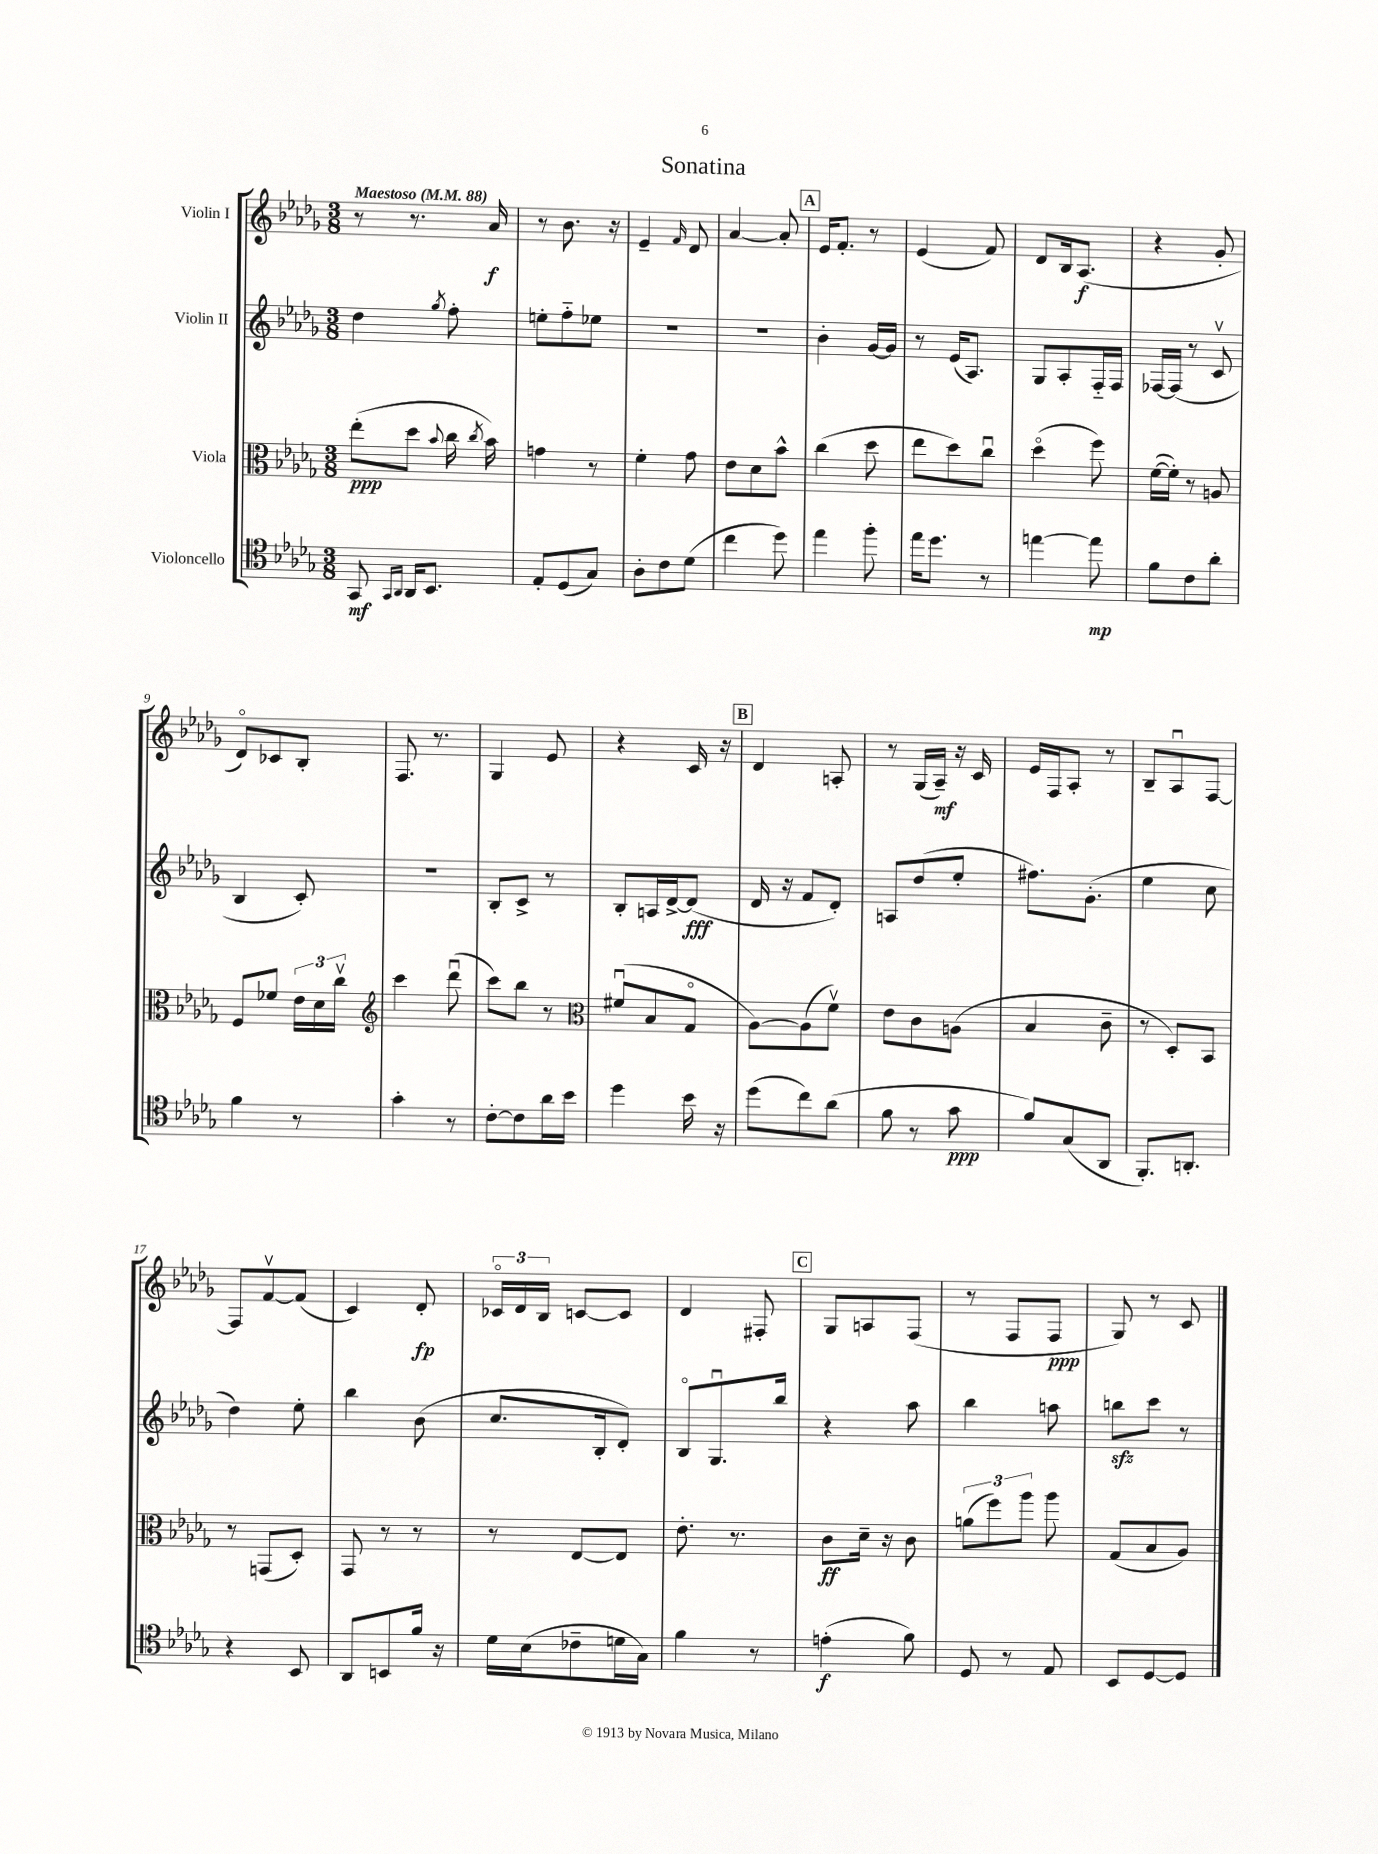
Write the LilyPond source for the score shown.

\header { title = "Sonatina" }
<<
\new StaffGroup <<
\new Staff = "s0" \with { instrumentName = "Violin I" } {
    \clef treble \key des \major \numericTimeSignature \time 3/8 \tempo "Maestoso" 4 = 88
    \autoBeamOff r8 r8. aes'16\f |
    r8 bes'8. r16 |
    ees'4-- \grace { f'16 } des'8 |
    aes'4~ aes'8-. |
    \mark \markup { \box "A" } ees'16[ f'8.]-. r8 |
    ees'4( f'8) |
    des'8[ bes16 aes8.]\f( |
    r4 ges'8-. |
    des'8[\flageolet) ces'8 bes8]-. |
    f8. r8. |
    ges4 ees'8 |
    r4 c'16 r16 |
    \mark \markup { \box "B" } des'4 a8-. |
    r8 ges16[( aes16]--\mf) r16 c'16 |
    ees'16[ f16 aes8]-. r8 |
    bes8[-- aes8\downbow f8]~ |
    f8[ f'8~\upbow f'8]( |
    c'4) des'8-.\fp |
    \tuplet 3/2 { ces'16[\flageolet des'16 bes16] } c'8[~ c'8] |
    des'4 fis8-. |
    \mark \markup { \box "C" } ges8[ a8 f8]( |
    r8 f8[ f8]\ppp |
    ges8) r8 c'8 \bar "|." |
}
\new Staff = "s1" \with { instrumentName = "Violin II" } {
    \clef treble \key des \major \numericTimeSignature \time 3/8
    \autoBeamOff des''4 \acciaccatura { ges''8 } f''8-. |
    e''8[-. f''8-_ ees''8] |
    R4. |
    R4. |
    \mark \markup { \box "A" } bes'4-. ges'16[~ ges'16] |
    r8 ees'16[( aes8.]) |
    ges8[ aes8-. f16-_ f16] |
    fes16[~ fes16]( r8 c'8\upbow |
    bes4 c'8-.) |
    r4. |
    bes8[-. c'8]-> r8 |
    bes8[-. a16 des'16~-> des'8]\fff( |
    \mark \markup { \box "B" } des'16 r16 f'8[ des'8]-.) |
    a8[ des''8( ees''8]-. |
    fis''8.[) ges'8.]-.( |
    ees''4 c''8 |
    des''4) ees''8-. |
    bes''4 bes'8( |
    c''8.[ bes16-. des'8]-.) |
    bes8[\flageolet ges8.\downbow bes''16] |
    \mark \markup { \box "C" } r4 aes''8 |
    bes''4 a''8 |
    b''8[\sfz c'''8] r8 \bar "|." |
}
\new Staff = "s2" \with { instrumentName = "Viola" } {
    \clef alto \key des \major \numericTimeSignature \time 3/8
    \autoBeamOff ees''8[-.\ppp( des''8] \appoggiatura { bes'8 } c''16 \acciaccatura { c''8 } bes'16) |
    g'4 r8 |
    f'4-. ges'8 |
    ees'8[ des'8 bes'8]-^ |
    \mark \markup { \box "A" } c''4( des''8 |
    ees''8[ des''8) c''8]\downbow |
    des''4\flageolet( f''8) |
    f'16[~( f'16]-.) r8 a8 |
    f8[ fes'8] \tuplet 3/2 { ees'16[ des'16 c''16]\upbow } |
    \clef treble c'''4 des'''8\downbow( |
    c'''8[) bes''8] r8 |
    \clef alto fis'8[\downbow( bes8 ges8]\flageolet |
    \mark \markup { \box "B" } aes8[~) aes8( f'8]\upbow) |
    ees'8[ c'8 a8]( |
    bes4 c'8-- |
    r8 des8[-.) bes,8] |
    r8 g,8[( des8]-.) |
    ges,8 r8 r8 |
    r8 ees8[~ ees8] |
    ees'8.-. r8. |
    \mark \markup { \box "C" } c'8[\ff des'16]-- r16 c'8 |
    \tuplet 3/2 { a'8[( f''8) aes''8] } aes''8 |
    ges8[( bes8 aes8]) \bar "|." |
}
\new Staff = "s3" \with { instrumentName = "Violoncello" } {
    \clef tenor \key des \major \numericTimeSignature \time 3/8
    \autoBeamOff ges,8\mf \grace { ges,16[ aes,16] } aes,16[ bes,8.] |
    ees8[-. des8( ges8]) |
    aes8[-. c'8 des'8]( |
    c''4 des''8) |
    \mark \markup { \box "A" } ees''4 f''8-. |
    ees''16[ des''8.] r8 |
    e''4~ e''8\mp |
    f'8[ c'8 aes'8]-. |
    f'4 r8 |
    ges'4-. r8 |
    c'8[~-. c'8 aes'16 bes'16] |
    des''4 bes'16 r16 |
    \mark \markup { \box "B" } des''8[( c''8) aes'8]( |
    f'8 r8 ges'8\ppp |
    f'8[) ges8( aes,8] |
    f,8.[-.) a,8.]-. |
    r4 bes,8 |
    aes,8[ b,8 f'16] r16 |
    des'16[ bes16( ces'8-- d'16 ges16]) |
    f'4 r8 |
    \mark \markup { \box "C" } e'4-.\f( f'8) |
    des8 r8 ees8 |
    bes,8[ des8~ des8] \bar "|." |
}
>>
>>
